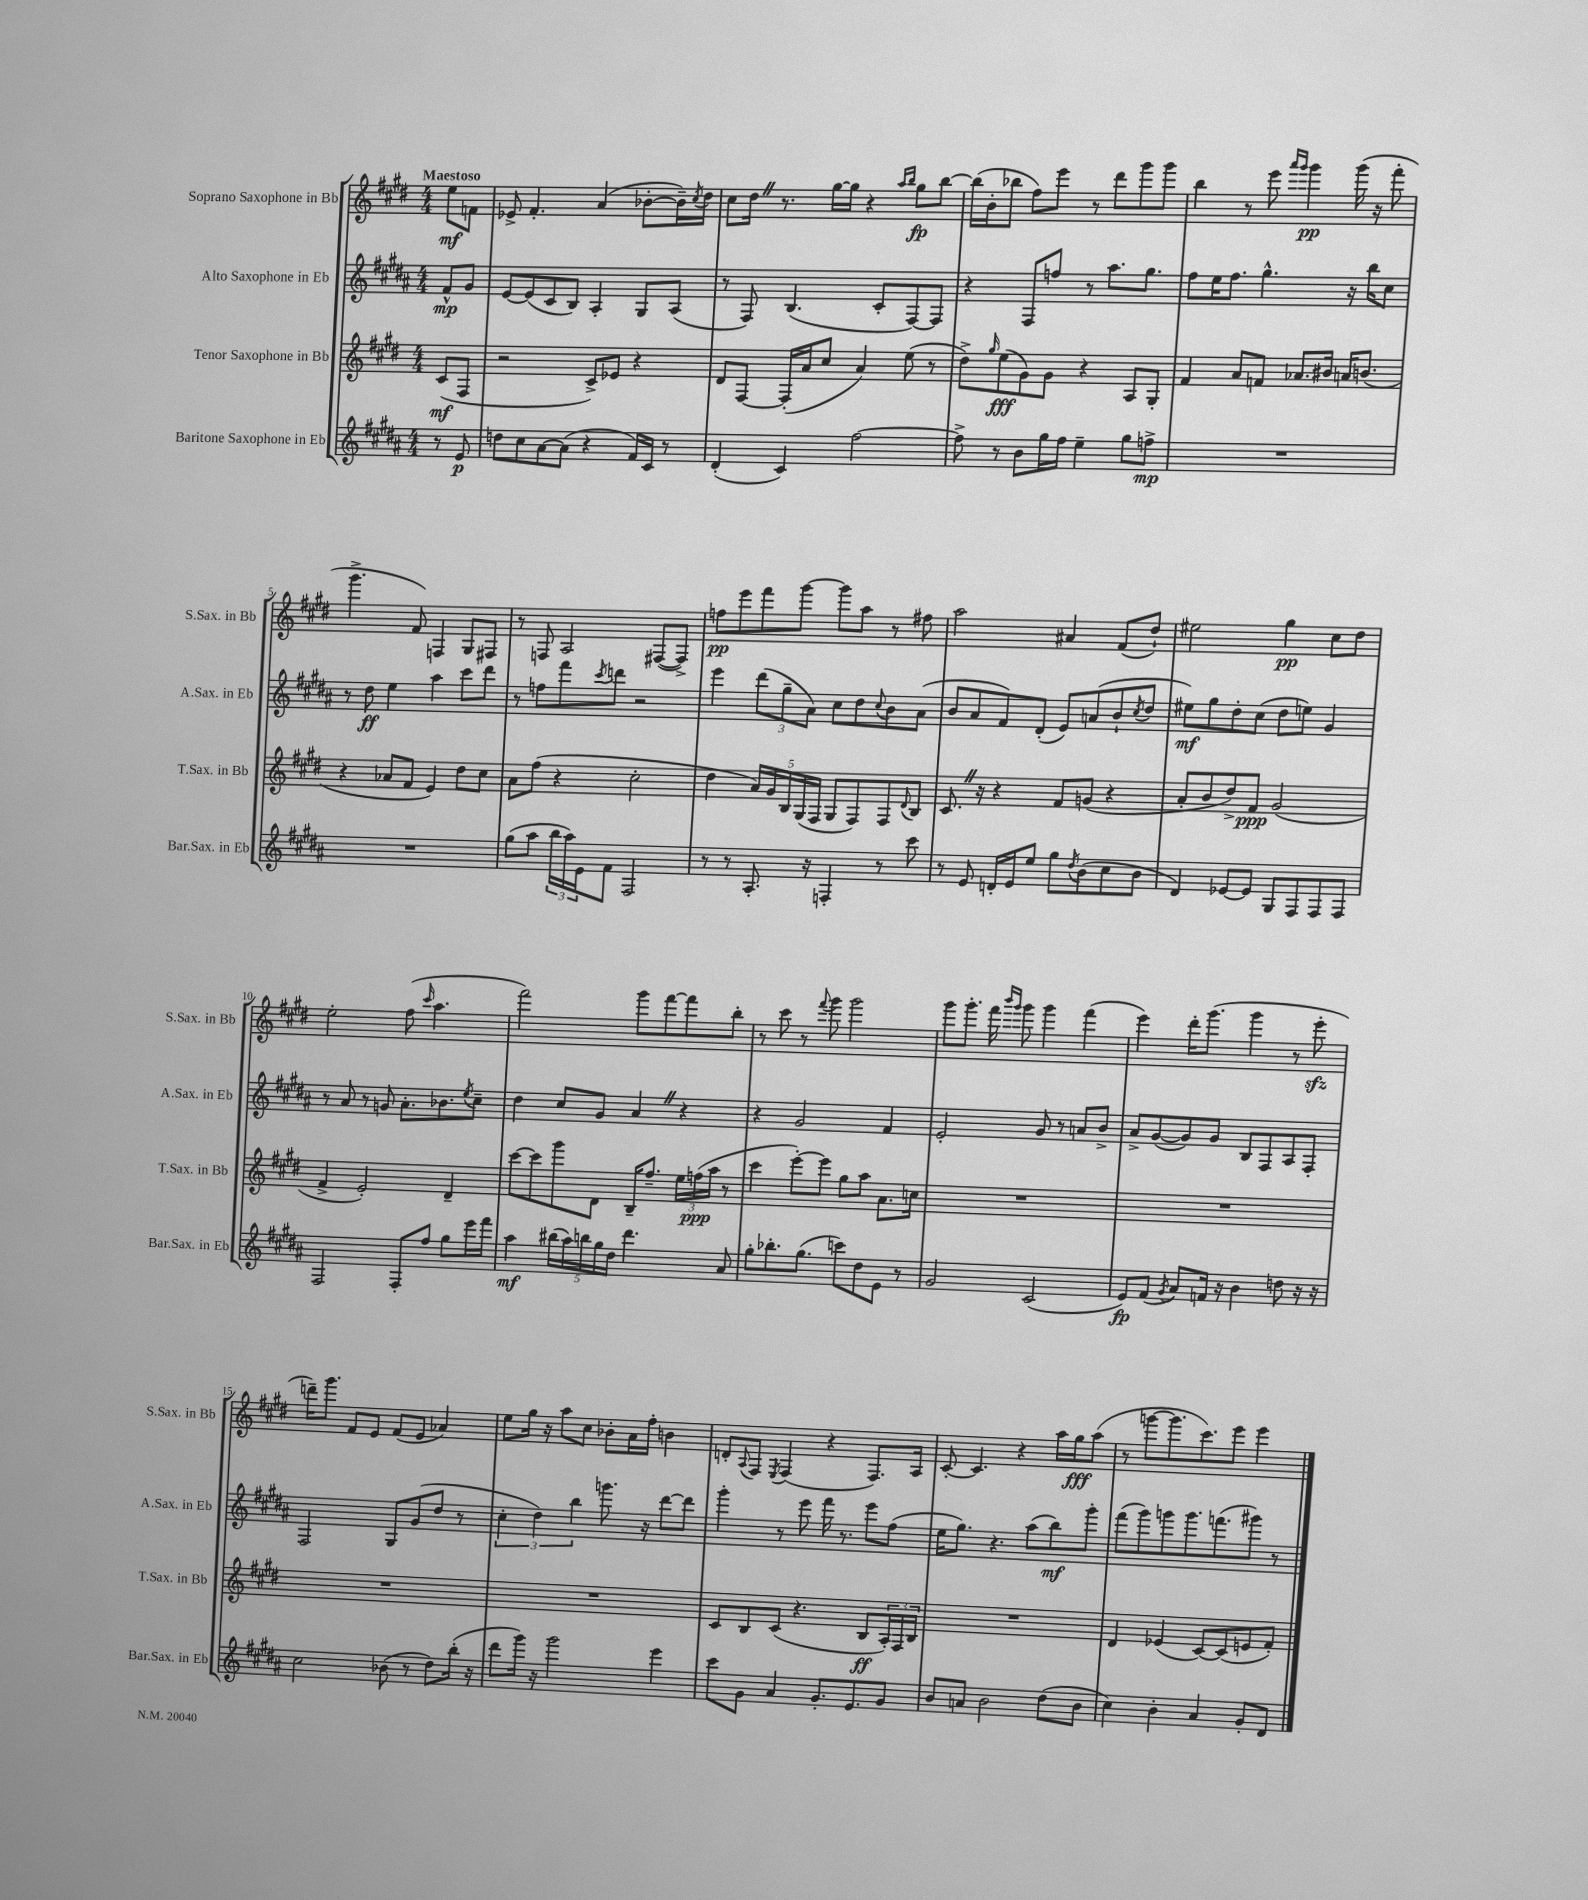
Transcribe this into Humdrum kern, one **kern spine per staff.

**kern	**kern	**kern	**kern
*staff4	*staff3	*staff2	*staff1
*clefG2	*clefG2	*clefG2	*clefG2
*k[f#c#g#d#a#]	*k[f#c#g#d#]	*k[f#c#g#d#a#]	*k[f#c#g#d#]
*M4/4	*M4/4	*M4/4	*M4/4
8r	(8c#/L	8f#^^/L	8ee\L
8e/	8F#/J	8g#/J	8f\J
=	=	=	=
8dd\L	2r	[8e/L	8e-^/
8cc#\	.	(8e/]	4.f#'/
[8a#\	.	8c#/	.
(8a#\]J	.	8B/J)	.
4r	8c#^/L)	4A#'/	(4a/
.	8e-/J	.	.
16f#/LL)	4r	8G#/L	[8b-'\L
16c#/JJ	.	.	.
8r	.	(8A#/J	16b-~\]L)
.	.	.	8qcc#/
.	.	.	16dd#\JJ
=	=	=	=
(4d#'/	8d#/L	8r	8cc#\L
.	[8F#/J	8F#/)	16dd#\Jk
.	.	.	8.r
4c#/)	(16F#'/]LL	(4.B/	.
.	16a/J	.	.
.	8cc#/J	.	[16gg#\LL
.	.	.	16gg#\]JJ
[2ff#\	4a/)	.	4r
.	.	8c#'/L	.
.	.	.	16qqaa/LL
.	.	.	16qqbb/JJ
.	(8ee\	[8F#/)	8gg#\L
.	8r	8F#/]J	[8bb\J
=	=	=	=
8ff#^\]	8dd#^\L)	4r	(16bb\]LL
.	.	.	16b'\J
.	16qqgg#/	.	.
8r	(8ee\	.	8bb-\J
8b\L	8g#\)	8F#/L	8ff#\L)
16gg#\L	8g#\J	8ff/J	8eee\J
16ff#\JJ	.	.	.
4ee~\	4r	8r	8r
.	.	8.aa#\L	8ddd#\L
8gg#\L	8A/L	.	8ggg#\
.	.	8.gg#\J	.
8ff^\J	8G#'/J	.	8ggg#\J
=	=	=	=
1r	4f#/	8ff#\L	4bb\
.	.	16ee\K	.
.	.	8.ff#\J	.
.	8a/L	.	8r
.	8f/J	4.gg#^^\	8eee\
.	.	.	16qqaaa/LL
.	.	.	16qqggg#/JJ
.	8.a-/L	.	4ggg#\
.	16b#/Jk	.	.
.	16a/LK	16r	(16ggg#\
.	(8.b/J	16bb\LK	16r
.	.	8cc#\J	8fff#'\
=	=	=	=
1r	4r	8r	4.ggg#^\
.	.	8dd#\	.
.	8a-/L	4ee\	.
.	8f#/J	.	8f#/)
.	4e/)	4aa#\	4F/
.	8dd#\L	8ccc#\L	8G#/L
.	8cc#\J	8ddd#\J	8F#/J
=	=	=	=
(8gg#\L	8a\L	8r	8r
8aa#\J	(8ff#\J	8ff\L	8F/
24bb\LL	4r	8fff#\	2A/
24aa#\)	.	.	.
24e\J	.	.	.
.	.	8qccc#/	.
8f#\J	.	8ddd\J	.
2F#/	2cc#'\	2r	.
.	.	.	([8F#/L
.	.	.	8F#^/]J)
=	=	=	=
8r	4dd#\	4eee\	8ff\L
8r	.	.	8eee\
8.A#'/	20a/LL)	(12ddd#\L	8fff#\
.	20g#/	.	.
.	.	12gg#~\	.
.	20B/	.	.
.	.	.	[8ggg#\J
.	(20G#/	.	.
.	.	12a#\J)	.
16r	.	.	.
.	20F#/JJ	.	.
4F'/	8G#/L	8cc#\L	8ggg#\]L
.	8F#/)	8dd#\	8aa\J
.	.	8qqcc#/	.
8r	8F#/	8b\	8r
.	8qqd#/	.	.
8ccc#\	8B/J	(8a#\J	8ff#\
=	=	=	=
8r	8.c#/	8b/L	2aa\
8e/	.	8a#/	.
.	16r	.	.
16d'/LL	4r	8f#/)	.
16e/J	.	.	.
8ee/J	.	(8d#'/J	.
8gg#\L	8f#/L	8e/L)	4a#/
8qdd#/	.	.	.
(8b\	(8g/J	(8a/	.
8cc#\	4r	8b`/	(8f#/L
.	.	8qcc#/	.
8b\J	.	8dd#/J	8dd#`/J)
=	=	=	=
4d#/)	8a'/L	8ee#\L)	2ee#\
.	8b/	8gg#\	.
[8e-/L	8dd#^/)	8dd#'\	.
8e-/]J	8f#/J	(8cc#\J	.
8G#/L	(2g#/	8dd#\L	4gg#\
8F#/	.	8ee\J)	.
8F#/	.	4g#/	8cc#\L
8F#/J	.	.	8dd#\J
=	=	=	=
2F#/	4f#^/	8r	2ee'\
.	.	8a#/	.
.	2e'/)	8r	.
.	.	8g/	.
8F#'/L	.	8.a#'\L	(8ff#\
.	.	.	16qqccc#/
8ff#/J	.	.	4.aa\
.	.	8.b-\	.
8gg#\L	4d#~/	.	.
.	.	8qee/	.
16eee\L	.	8cc#~\J	.
16fff#\JJ	.	.	.
=	=	=	=
4aa#\	[8ccc#\L	4dd#\	2fff#\)
.	8ccc#\]	.	.
(20bb#\LL	8ggg#\	8cc#/L	.
20aa#\)	.	.	.
20bb\	.	.	.
.	8d#\J	8g#/J	.
20gg#\	.	.	.
20dd#\JJ	.	.	.
4.ddd#\	16B~/LK	4a#/	8ggg#\L
.	8.ff#~/J	.	.
.	.	.	[8fff#\
.	24ee\LL	4r	8fff#\]
.	(24ff\	.	.
.	24aa\JJ	.	.
8a#/	8r	.	8bb'\J
=	=	=	=
8gg#'\L	4ccc#\	4r	8r
8.bb-'\	.	.	8ccc#\
.	[8eee'\L)	2g#/	8r
(8.gg#\J	.	.	.
.	.	.	8qqfff#/
.	8eee\]J	.	8ggg#\
8ccc\L)	8gg#\L	.	2ggg#\
8dd#\	8aa\J	.	.
8e\J	8.a\L	4f#/	.
8r	.	.	.
.	16cc\Jk	.	.
=	=	=	=
2g#/	1r	2e'/	8ggg#\L
.	.	.	8.ggg#'\J
.	.	.	16fff#\
.	.	.	16qqbbb/LL
.	.	.	16qqggg#/JJ
.	.	.	8ggg#\
(2c#/	.	8g#/	4ggg#\
.	.	8r	.
.	.	8a/L	(4fff#\
.	.	8b^/J	.
=	=	=	=
8e/L)	1r	8a#^/L	4eee\)
(8f#/J	.	([8g#/	.
8qg#/	.	.	.
8a#/L)	.	8g#/])	16ddd#'\LK
.	.	.	(8.ggg#\J
16f/Jk	.	8g#/J	.
16r	.	.	.
4b\	.	8B/L	4ggg#\
.	.	8F#/	.
8dd\	.	8A#/	8r
16r	.	8F#'/J	8eee'\
16r	.	.	.
=	=	=	=
2cc#\	1r	2F#/	16ddd~\LK)
.	.	.	8.ggg#\J
.	.	.	8f#/L
.	.	.	8e/J
(8b-\	.	8G#/L	(8f#/L
8r	.	(8g#/	8e/J
8dd#\L)	.	8dd#/J	4a-/)
(16bb'\Jk	.	8r	.
16r	.	.	.
=	=	=	=
8ddd#\L	1r	6cc#'\	8ee\L
16ggg#\Jk)	.	.	16gg#\Jk
.	.	6dd#\)	.
16r	.	.	16r
2ggg#\	.	.	8aa\L
.	.	6bb\	.
.	.	.	8cc#\J
.	.	8.ggg\	8b-'\L
.	.	.	16a\L
.	.	16r	16ff#'\JJ
4eee\	.	[8ddd#\L	4b\
.	.	8ddd#\]J	.
=	=	=	=
8ccc#\L	8c#/L	4ggg#'\	8d'/L
.	.	.	8qqA/
8g#\J	8B/	.	8F#/J
.	.	.	8qE/
4a#/	(8c#/J	8r	(4F#/
.	4.r	8eee\	.
8.g#'/L	.	16fff#\	4r
.	.	8.r	.
8.e/	.	.	.
.	8B/L	8eee\L	8.F#/L)
8g#/J	24A'/L)	(8ff#\J	.
.	24F#/	.	.
.	.	.	16A/Jk
.	24B/JJ	.	.
=	=	=	=
8b/L	1r	16ee\LK	[8c#'/
.	.	8.gg#\J)	.
8a/J	.	.	4.c#/]
2b\	.	4.r	.
.	.	.	4r
.	.	(8aa#\L	.
(8dd#\L	.	8bb\)	16aa\LL
.	.	.	16gg#\J
8b\J	.	8ggg#'\J	(8aa\J
=	=	=	=
4cc#\)	4d#/	(8fff#\L	8r
.	.	8ggg#\)	[8ggg\L
4b'\	(4e-/	8ggg\	8.ggg\]
.	.	8.ggg\	.
.	.	.	8.ccc#\)
4a#/	[8c#/L)	.	.
.	.	(8.fff\	.
.	(8c#/]	.	8eee\J
8g#'/L	8e/	8ggg#\J)	4eee\
8d#/J	8f#'/J)	8r	.
==	==	==	==
*-	*-	*-	*-
